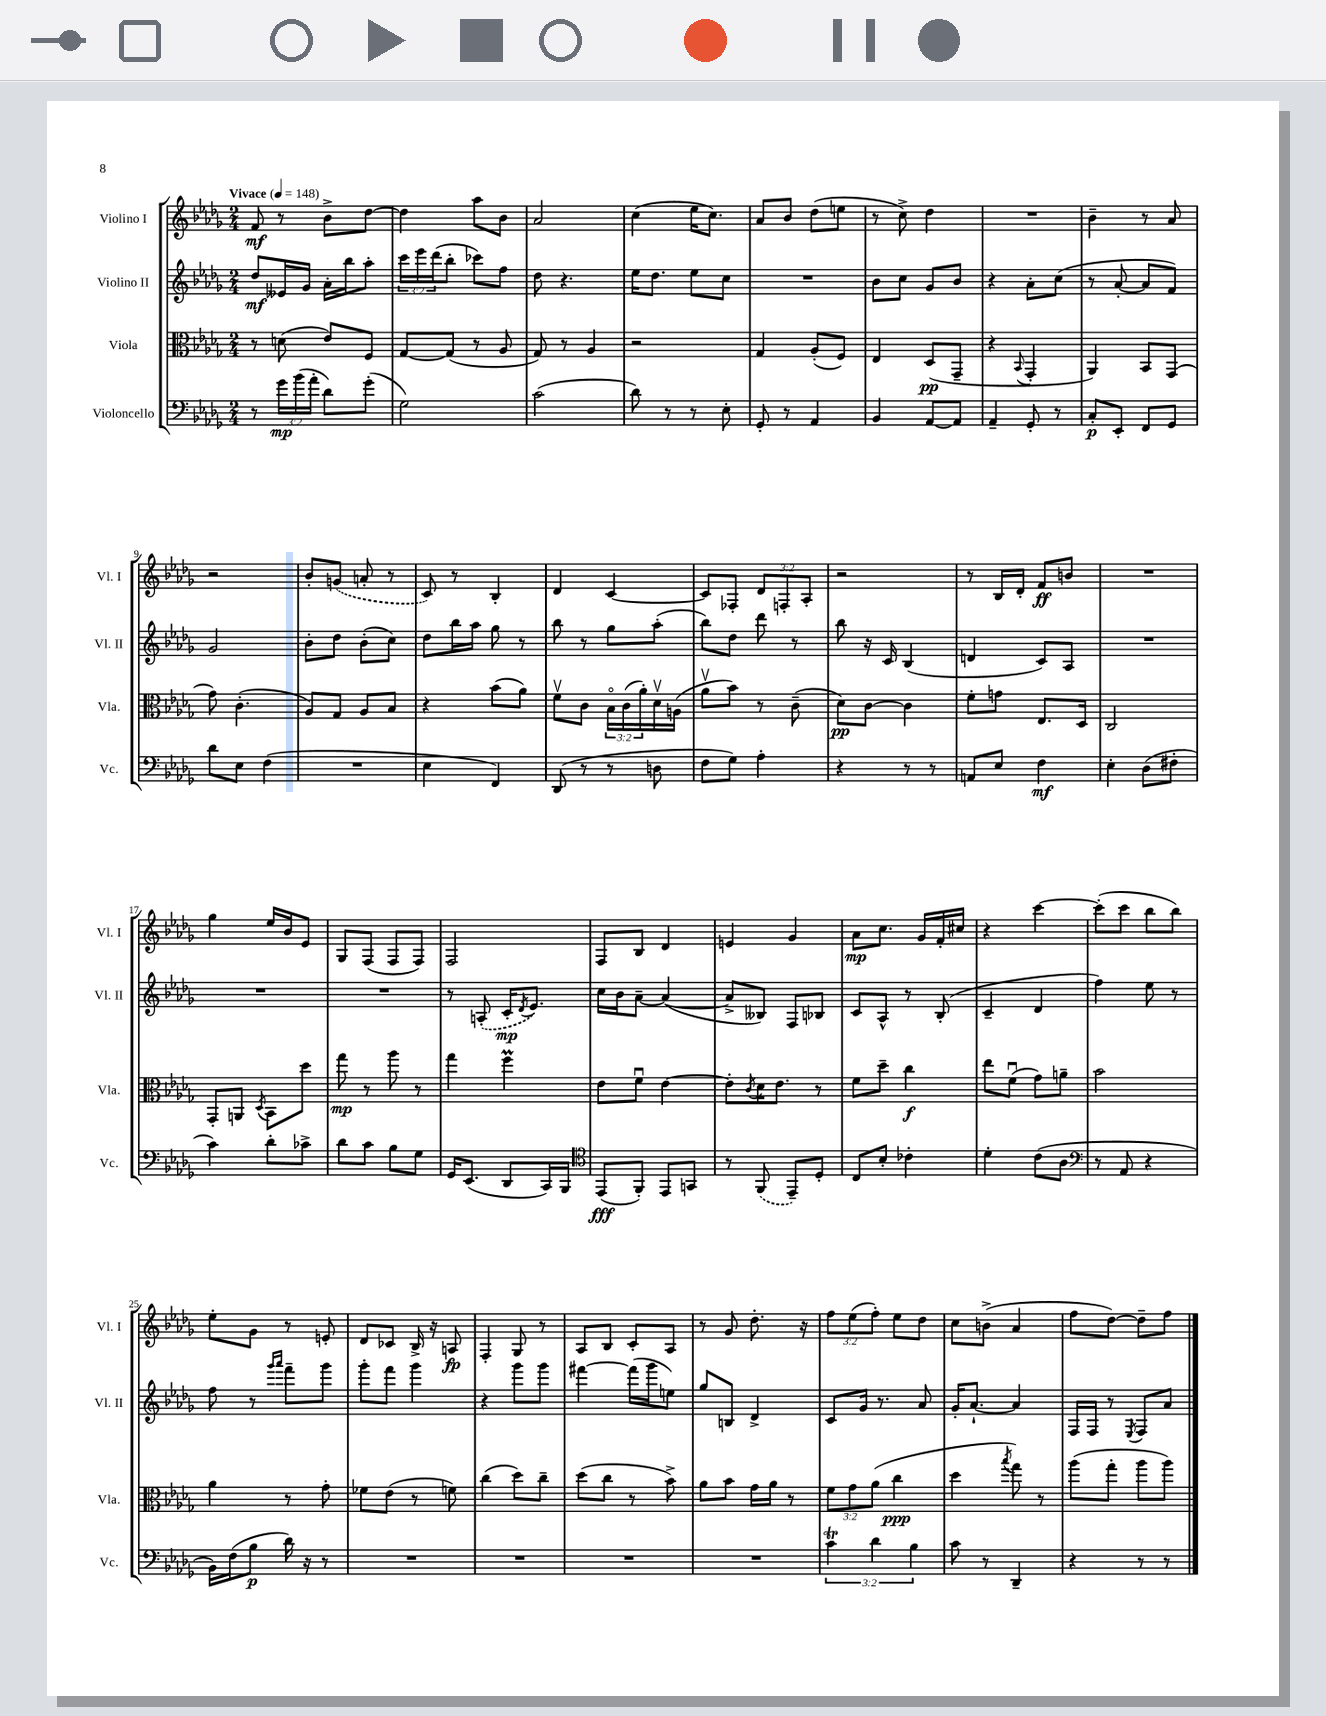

**kern	**dynam	**kern	**dynam	**kern	**dynam	**kern	**dynam
*part4	*part4	*part3	*part3	*part2	*part2	*part1	*part1
*staff4	*staff4	*staff3	*staff3	*staff2	*staff2	*staff1	*staff1
*I"Violoncello	*	*I"Viola	*	*I"Violino II	*	*I"Violino I	*
*I'Vc.	*	*I'Vla.	*	*I'Vl. II	*	*I'Vl. I	*
*clefF4	*	*clefC3	*	*clefG2	*	*clefG2	*
*k[b-e-a-d-g-]	*	*k[b-e-a-d-g-]	*	*k[b-e-a-d-g-]	*	*k[b-e-a-d-g-]	*
*M2/4	*	*M2/4	*	*M2/4	*	*M2/4	*
*MM148	*	*MM148	*	*MM148	*	*MM148	*
=1	=1	=1	=1	=1	=1	=1	=1
!	!	!	!	!	!	!LO:TX:a:B:t=Vivace	!
8r	.	8r	.	8dd-/L	mf	8f/	mf
24g-\LL	mp	(8dn\	.	16e--X/L	.	8r	.
(24b-\	.	.	.	.	.	.	.
.	.	.	.	16g-/JJ	.	.	.
24a-'\JJ	.	.	.	.	.	.	.
8d-\L)	.	8e-/L)	.	16a-'\LL	.	8b-^\L	.
.	.	.	.	16bb-\J	.	.	.
(8g-'\J	.	8F/J	.	8aa-'\J	.	[8dd-\J	.
=2	=2	=2	=2	=2	=2	=2	=2
2G-\)	.	[8G-/L	.	24ccc\LL	.	4dd-\]	.
.	.	.	.	24eee-\	.	.	.
.	.	.	.	(24ddd-\J	.	.	.
.	.	(8G-/J]	.	8bb-'\J	.	.	.
.	.	8r	.	8ccc-X\L)	.	8aa-\L	.
.	.	8A-/	.	8ff\J	.	8b-\J	.
=3	=3	=3	=3	=3	=3	=3	=3
(2c\	.	8G-/)	.	8dd-\	.	2a-/	.
.	.	8r	.	4.r	.	.	.
.	.	4A-/	.	.	.	.	.
=4	=4	=4	=4	=4	=4	=4	=4
8d-\)	.	2r	.	16ee-\KL	.	(4cc\	.
.	.	.	.	8.dd-\J	.	.	.
8r	.	.	.	.	.	.	.
8r	.	.	.	8ee-\L	.	16ee-\KL	.
.	.	.	.	.	.	8.cc\J)	.
8E-'\	.	.	.	8cc\J	.	.	.
=5	=5	=5	=5	=5	=5	=5	=5
8GG-'/	.	4G-/	.	2r	.	8a-/L	.
8r	.	.	.	.	.	8b-/J	.
4AA-/	.	(8A-'/L	.	.	.	(8dd-\L	.
.	.	8F/J)	.	.	.	8een\J	.
=6	=6	=6	=6	=6	=6	=6	=6
4BB-/	.	4E-/	.	8b-\L	.	8r	.
.	.	.	.	8cc\J	.	8cc^\)	.
[8AA-/L	.	(8D-/L	pp	8g-/L	.	4dd-\	.
8AA-/J]	.	8GG-~/J	.	8b-/J	.	.	.
=7	=7	=7	=7	=7	=7	=7	=7
4AA-~/	.	4r	.	4r	.	2r	.
.	.	8qqBB-/	.	.	.	.	.
8GG-'/	.	4GG-'/	.	8a-'\L	.	.	.
8r	.	.	.	(8cc\J	.	.	.
=8	=8	=8	=8	=8	=8	=8	=8
8C'/L	p	4AA-/)	.	8r	.	4b-~\	.
8EE-'/J	.	.	.	[8a-'/	.	.	.
8FF/L	.	8BB-/L	.	8a-/L]	.	8r	.
8GG-/J	.	(8GG-/J	.	8f/J)	.	8a-/	.
!!LO:LB:g=z
=9	=9	=9	=9	=9	=9	=9	=9
8d-\L	.	8g-\)	.	2g-/	.	2r	.
8E-\J	.	(4.c'\	.	.	.	.	.
(4F\	.	.	.	.	.	.	.
=10	=10	=10	=10	=10	=10	=10	=10
2r	.	8A-/L)	.	8b-'\L	.	8b-'/L	.
.	.	8G-/J	.	8dd-\J	.	(8gn/J	.
.	.	8A-/L	.	(8b-'\L	.	8an'/	.
.	.	8B-/J	.	8cc\J)	.	8r	.
=11	=11	=11	=11	=11	=11	=11	=11
4E-\	.	4r	.	8dd-\L	.	8c/)	.
.	.	.	.	16bb-\L	.	8r	.
.	.	.	.	16aa-\JJ	.	.	.
4FF/)	.	(8b-\L	.	8gg-\	.	4B-'/	.
.	.	8a-\J)	.	8r	.	.	.
=12	=12	=12	=12	=12	=12	=12	=12
(8DD-/	.	8fv\L	.	8bb-\	.	4d-/	.
8r	.	8c\J	.	8r	.	.	.
8r	.	24B-\LL	.	8gg-\L	.	[4c/	.
.	.	(24c\	.	.	.	.	.
.	.	24a-'\)	.	.	.	.	.
8Dn\	.	16d-v\	.	(8aa-'\J	.	.	.
.	.	(16An\JJ	.	.	.	.	.
=13	=13	=13	=13	=13	=13	=13	=13
8F\L	.	8a-v\L	.	8bb-\L)	.	8c/L]	.
8G-\J)	.	8b-\J)	.	8dd-\J	.	8F-X'/J	.
4A-'\	.	8r	.	8ddd-\	.	12d-/L	.
.	.	.	.	.	.	12Fn'/	.
.	.	(8c~\	.	8r	.	.	.
.	.	.	.	.	.	12A-'/J	.
=14	=14	=14	=14	=14	=14	=14	=14
4r	.	8d-\L)	pp	8bb-\	.	2r	.
.	.	[8c\J	.	16r	.	.	.
.	.	.	.	16c/	.	.	.
8r	.	4c\]	.	(4B-/	.	.	.
8r	.	.	.	.	.	.	.
=15	=15	=15	=15	=15	=15	=15	=15
8AAn/L	.	8f'\L	.	4dn/	.	8r	.
8E-/J	.	8gn\J	.	.	.	16B-/LL	.
.	.	.	.	.	.	16d-'/JJ	.
4F\	mf	8.E-/L	.	8c/L)	.	8f/L	ff
.	.	.	.	8A-/J	.	8bn/J	.
.	.	16D-/Jk	.	.	.	.	.
=16	=16	=16	=16	=16	=16	=16	=16
4E-'\	.	2C/	.	2r	.	2r	.
(8D-\L	.	.	.	.	.	.	.
8F#X'\J	.	.	.	.	.	.	.
!!LO:LB:g=z
=17	=17	=17	=17	=17	=17	=17	=17
4c\)	.	8GG-'/L	.	2r	.	4gg-\	.
.	.	8AAn/J	.	.	.	.	.
.	.	8qD-/	.	.	.	.	.
8d-'\L	.	8BB-\L	.	.	.	16ee-/LL	.
.	.	.	.	.	.	16b-/J	.
8c-X^\J	.	8dd-\J	.	.	.	8e-/J	.
=18	=18	=18	=18	=18	=18	=18	=18
8d-\L	.	8gg-\	mp	2r	.	8G-/L	.
8c\J	.	8r	.	.	.	(8F/J	.
8B-\L	.	8aa-\	.	.	.	8F/L	.
8G-\J	.	8r	.	.	.	8F/J)	.
=19	=19	=19	=19	=19	=19	=19	=19
16GG-/KL	.	4gg-\	.	8r	.	2F/	.
(8.EE-/J	.	.	.	.	.	.	.
.	.	.	.	(8An'/	.	.	.
8DD-/L	.	4ffm\	.	16c'/KL	mp	.	.
.	.	.	.	8qd-/	.	.	.
.	.	.	.	8.e-/J)	.	.	.
16CC/L)	.	.	.	.	.	.	.
16BBB-/JJ	.	.	.	.	.	.	.
=20	=20	=20	=20	=20	=20	=20	=20
*clefC4	*	*	*	*	*	*	*
(8EE-/L	fff	8e-\L	.	16cc\LL	.	8F/L	.
.	.	.	.	16b-\J	.	.	.
8FF'/J)	.	8fu\J	.	[8a-~\J	.	8B-/J	.
8EE-/L	.	[4e-\	.	(4a-/_	.	4d-/	.
8GGn/J	.	.	.	.	.	.	.
=21	=21	=21	=21	=21	=21	=21	=21
8r	.	8e-'\L]	.	8a-^/L]	.	4en/	.
.	.	8qc/	.	.	.	.	.
(8FF/	.	16d-\K	.	8B--X/J)	.	.	.
.	.	8.e-\J	.	.	.	.	.
8EE-~/L)	.	.	.	8F/L	.	4g-/	.
8D-'/J	.	8r	.	8B-X/J	.	.	.
=22	=22	=22	=22	=22	=22	=22	=22
8C/L	.	8f\L	.	8c/L	.	8a-\L	mp
8B-'/J	.	8dd-~\J	.	8A-^^/J	.	8.cc\J	.
4c-X'\	.	4cc\	f	8r	.	.	.
.	.	.	.	.	.	16g-/LL	.
.	.	.	.	(8B-'/	.	16f'/	.
.	.	.	.	.	.	16cc#X/JJ	.
=23	=23	=23	=23	=23	=23	=23	=23
4d-'\	.	8ee-\L	.	4c~/	.	4r	.
.	.	(8fu\J	.	.	.	.	.
(8c\L	.	8g-\L)	.	4d-/	.	[4ccc\	.
8A-\J	.	8an~\J	.	.	.	.	.
=24	=24	=24	=24	=24	=24	=24	=24
*clefF4	*	*	*	*	*	*	*
8r	.	2b-\	.	4ff\)	.	(8ccc'\L]	.
8AA-/	.	.	.	.	.	8ccc\J	.
4r	.	.	.	8ee-\	.	8bb-\L	.
.	.	.	.	8r	.	8bb-\J)	.
!!LO:LB:g=z
=25	=25	=25	=25	=25	=25	=25	=25
16BB-\LL)	.	4a-\	.	8ff\	.	8ee-'\L	.
(16F\J	.	.	.	.	.	.	.
8B-\J	p	.	.	8r	.	8g-\J	.
.	.	.	.	16qqggg-/LL	.	.	.
.	.	.	.	16qqaaa-/JJ	.	.	.
16d-\)	.	8r	.	8fff~\L	.	8r	.
16r	.	.	.	.	.	.	.
8r	.	8g-'\	.	8ggg-\J	.	8en'/	.
=26	=26	=26	=26	=26	=26	=26	=26
2r	.	8f-X\L	.	8ggg-'\L	.	8d-/L	.
.	.	(8e-\J	.	8fff\J	.	8c-X/J	.
.	.	8r	.	4ggg-\	.	16B-^/	.
.	.	.	.	.	.	16r	.
.	.	8fn\)	.	.	.	8An/	fp
=27	=27	=27	=27	=27	=27	=27	=27
2r	.	(4cc\	.	4r	.	4F'/	.
.	.	8dd-\L)	.	8ggg-\L	.	8G-/	.
.	.	8cc~\J	.	8ggg-\J	.	8r	.
=28	=28	=28	=28	=28	=28	=28	=28
2r	.	(8dd-\L	.	[4fff#X\	.	8A-/L	.
.	.	8cc\J	.	.	.	8B-/J	.
.	.	8r	.	(16fff#\LL]	.	8c'/L	.
.	.	.	.	16ggg-\J	.	.	.
.	.	8b-^\)	.	8een\J)	.	8A-/J	.
=29	=29	=29	=29	=29	=29	=29	=29
2r	.	8a-\L	.	8gg-/L	.	8r	.
.	.	8b-\J	.	8Bn/J	.	8g-/	.
.	.	16g-\LL	.	4d-^/	.	8.dd-'\	.
.	.	16a-\JJ	.	.	.	.	.
.	.	8r	.	.	.	.	.
.	.	.	.	.	.	16r	.
=30	=30	=30	=30	=30	=30	=30	=30
6ct\	.	12f\L	.	8c/L	.	12ff\L	.
.	.	12g-\	.	.	.	(12ee-\	.
.	.	.	.	16g-/Jk	.	.	.
6d-\	.	(12a-\J	.	.	.	12ff'\J)	.
.	.	.	.	8.r	.	.	.
.	.	4cc\	ppp	.	.	8ee-\L	.
6B-\	.	.	.	.	.	.	.
.	.	.	.	8a-/	.	8dd-\J	.
=31	=31	=31	=31	=31	=31	=31	=31
8c\	.	4dd-\	.	16g-'/KL	.	8cc\L	.
.	.	.	.	[8.a-`/J	.	.	.
8r	.	.	.	.	.	(8bn^\J	.
.	.	8qbb-/	.	.	.	.	.
4DD-~/	.	8gg-\)	.	4a-/]	.	4a-/	.
.	.	8r	.	.	.	.	.
=32	=32	=32	=32	=32	=32	=32	=32
4r	.	(8aa-\L	.	16F/LL	.	8ff\L	.
.	.	.	.	16F/JJ	.	.	.
.	.	8gg-'\J	.	8r	.	[8dd-\J)	.
.	.	.	.	8qE-/	.	.	.
8r	.	8aa-\L	.	8F/L	.	8dd-~\L]	.
8r	.	8aa-\J)	.	8a-/J	.	8ff\J	.
==	==	==	==	==	==	==	==
*-	*-	*-	*-	*-	*-	*-	*-
